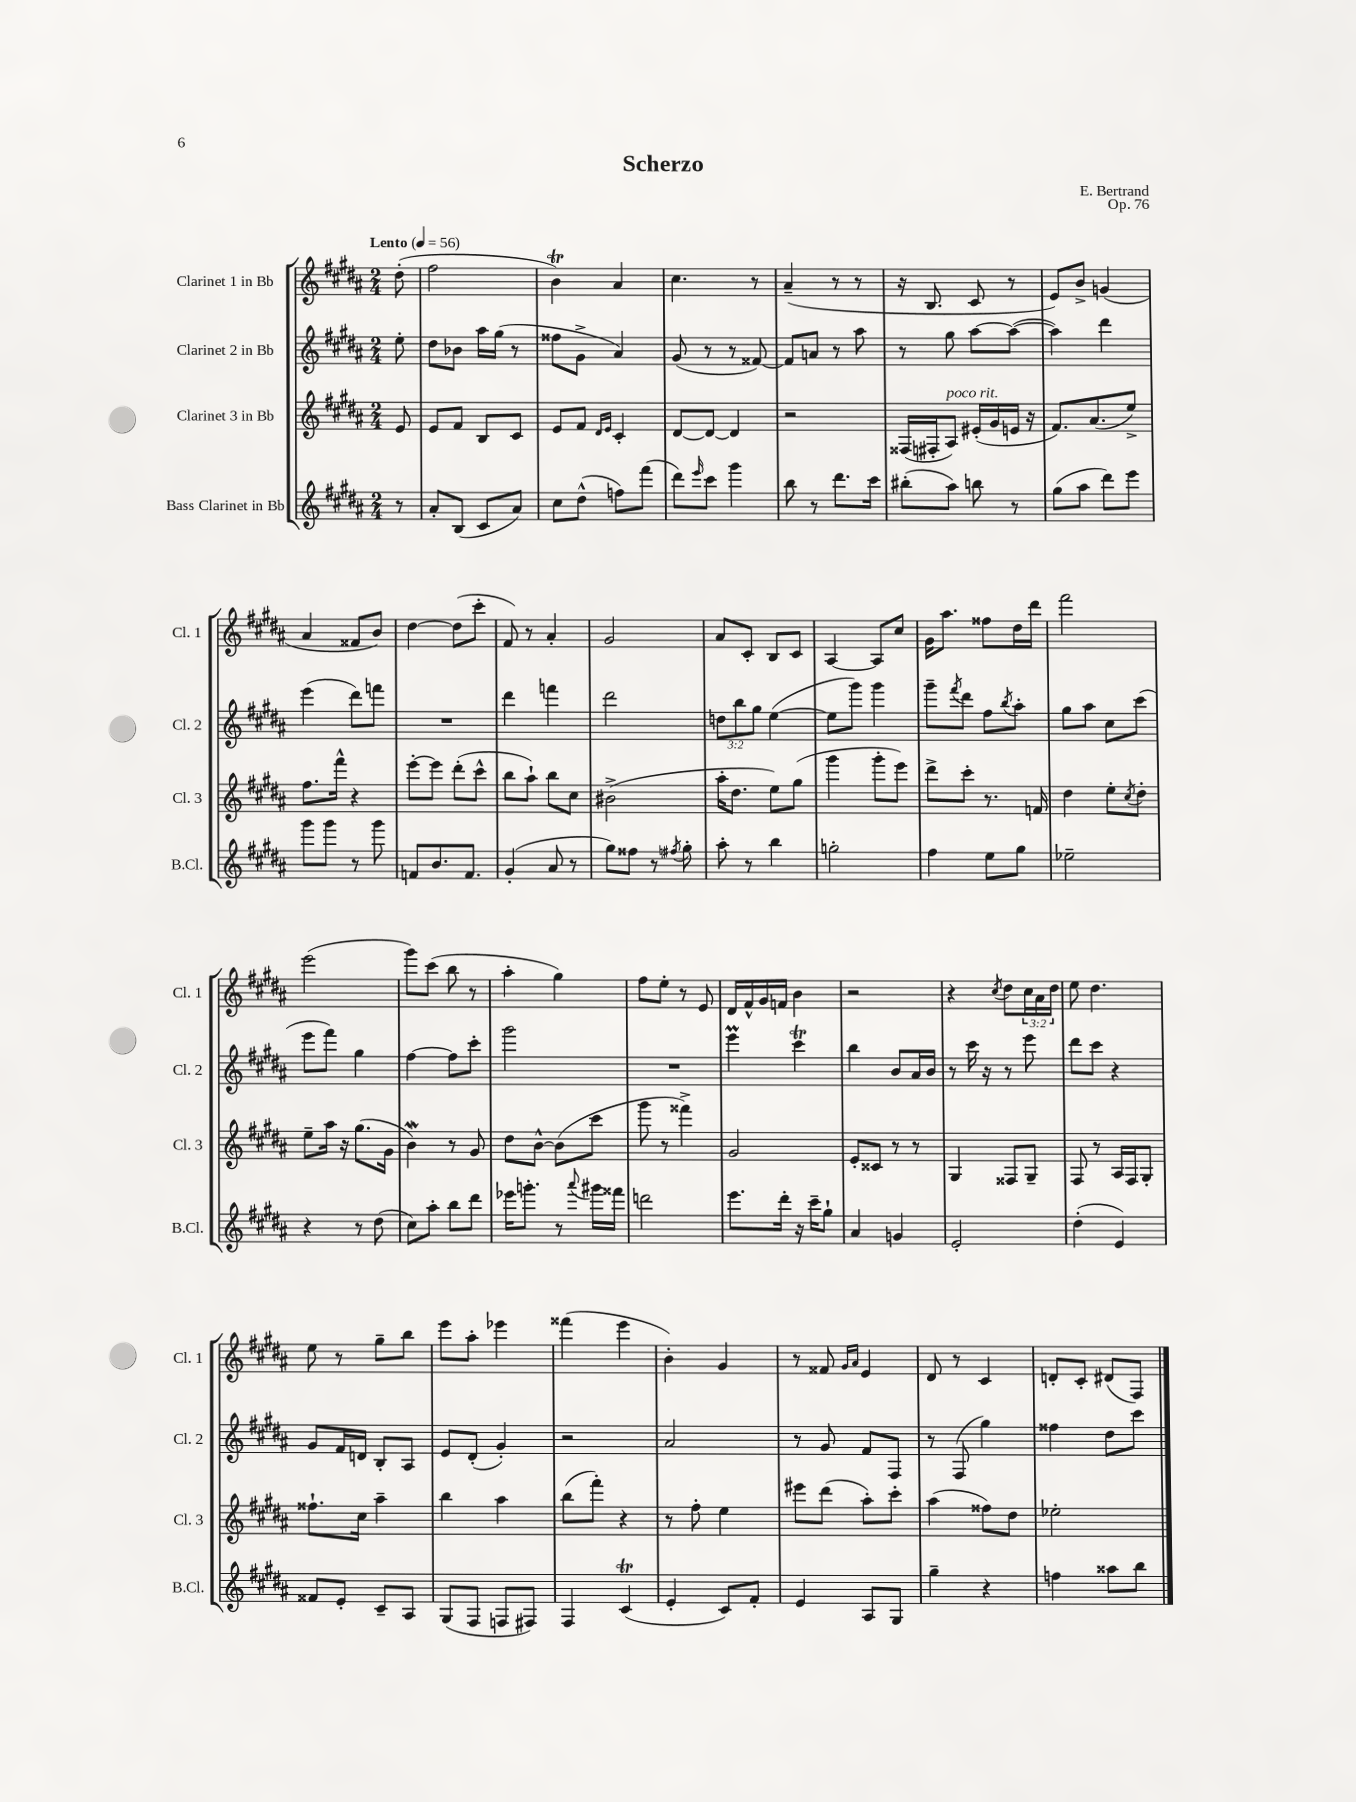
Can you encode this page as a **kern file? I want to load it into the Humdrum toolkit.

**kern	**kern	**kern	**kern
*part4	*part3	*part2	*part1
*staff4	*staff3	*staff2	*staff1
*I"Bass Clarinet in Bb	*I"Clarinet 3 in Bb	*I"Clarinet 2 in Bb	*I"Clarinet 1 in Bb
*I'B.Cl.	*I'Cl. 3	*I'Cl. 2	*I'Cl. 1
*clefG2	*clefG2	*clefG2	*clefG2
*k[f#c#g#d#a#]	*k[f#c#g#d#a#]	*k[f#c#g#d#a#]	*k[f#c#g#d#a#]
*M2/4	*M2/4	*M2/4	*M2/4
*MM56	*MM56	*MM56	*MM56
=	=	=	=
!	!	!	!LO:TX:a:B:t=Lento
8r	8e/	8ee'\	(8dd#'\
=1	=1	=1	=1
8a#'/L	8e/L	8dd#\L	2ff#\
(8B/J	8f#/J	8b-X\J	.
8c#/L	8B/L	16aa#\LL	.
.	.	(16gg#\JJ	.
8a#/J)	8c#/J	8r	.
=2	=2	=2	=2
8cc#\L	8e/L	8ff##X\L	4bT\)
(8dd#^^\J	8f#/J	8g#^\J	.
.	16qqd#/LL	.	.
.	16qqe/JJ	.	.
8ffn\L)	4c#'/	4a#/)	4a#/
(8fff#\J	.	.	.
=3	=3	=3	=3
8ddd#\L)	[8d#/L	(8g#/	4.cc#\
16qqeee/	.	.	.
8ccc#\J	8d#/J_	8r	.
4ggg#\	4d#/]	8r	.
.	.	[8f##X/)	8r
=4	=4	=4	=4
8bb\	2r	8f##/L]	(4a#~/
8r	.	8an/J	.
8.ddd#\L	.	8r	8r
.	.	8aa#\	8r
16ccc#\Jk	.	.	.
=5	=5	=5	=5
(8bb#X'\L	(16F##X/LL	8r	16r
.	16F#X'/J	.	8.B/
!	!LO:TX:a:i:t=poco rit.	!	!
8aa#\J)	8A#/J)	8gg#\	.
8bbn\	(16e#X'/LL	[8aa#\L	8c#/
.	16g#/	.	.
8r	16en/JJ	(8aa#\J_	8r
.	16r	.	.
=6	=6	=6	=6
(8gg#\L	8.f#/L)	4aa#\])	8e/L)
8aa#\J	.	.	8b^/J
.	(8.a#/	.	.
8ddd#\L)	.	4ddd#\	(4gn/
8eee\J	8ee^/J)	.	.
!!LO:LB:g=z
=7	=7	=7	=7
8ggg#\L	8.ff#\L	(4eee\	4a#/
8ggg#\J	.	.	.
.	16fff#^^\Jk	.	.
8r	4r	8ddd#\L)	8f##X/L
8ggg#\	.	8fffn\J	8b/J)
=8	=8	=8	=8
8fn/L	[8eee'\L	2r	[4dd#\
8.b/	8eee\J]	.	.
.	(8ddd#'\L	.	(8dd#\L]
8.f/J	.	.	.
.	8ccc#^^\J	.	8ccc#'\J
=9	=9	=9	=9
(4g#'/	8bb\L	4ddd#\	8f#/)
.	8aa#`\J)	.	8r
8a#/	8bb\L	4fffn\	4a#'/
8r	8cc#\J	.	.
=10	=10	=10	=10
8gg#\L)	(2b#X^\	2ddd#\	2g#/
8ff##X\J	.	.	.
8r	.	.	.
8qff#X/	.	.	.
8gg#'\	.	.	.
=11	=11	=11	=11
8aa#'\	16aa#'\KL	12ddn\L	8a#/L
.	8.dd#\J	.	.
.	.	12bb\	.
8r	.	.	8c#'/J
.	.	12gg#\J	.
4bb\	8ee\L)	([4ee\	8B/L
.	(8gg#\J	.	8c#/J
=12	=12	=12	=12
2ggn'\	4ggg#\	8ee\L]	[4A#/
.	.	8ggg#\J)	.
.	8ggg#'\L	4ggg#\	8A#/L]
.	8eee\J)	.	8cc#/J
=13	=13	=13	=13
4ff#\	8ddd#^\L	8ggg#~\L	16g#\KL
.	.	.	8.aa#\J
.	.	8qfff#/	.
.	8ccc#'\J	8ddd#\J	.
8ee\L	8.r	8ff#\L	8ff##X\L
.	.	8qbb/	.
8gg#\J	.	8aa#'\J	16dd#\L
.	16fn/	.	16ddd#\JJ
=14	=14	=14	=14
2ee-X~\	4dd#\	8gg#\L	2fff#\
.	.	8aa#\J	.
.	8ee'\L	8cc#\L	.
.	8qcc#/	.	.
.	8dd#'\J	(8ccc#\J	.
!!LO:LB:g=z
=15	=15	=15	=15
4r	8ee~\L	8eee\L	(2eee\
.	16aa#\Jk	8fff#\J)	.
.	16r	.	.
8r	(8.gg#\L	4gg#\	.
(8dd#\	.	.	.
.	16g#\Jk	.	.
=16	=16	=16	=16
8cc#\L)	4bw\)	[4ff#\	8ggg#\L)
8aa#'\J	.	.	(8ccc#\J
8bb\L	8r	8ff#\L]	8bb\
8ddd#\J	8g#/	8ccc#'\J	8r
=17	=17	=17	=17
16eee-X\KL	8dd#\L	2ggg#\	4aa#'\
8.gggn'\J	.	.	.
.	[8b^^\J	.	.
8r	(8b\L]	.	4gg#\)
8qqaaa#/	.	.	.
16ggg#X\LL	8ccc#\J	.	.
16fff##X\JJ	.	.	.
=18	=18	=18	=18
2dddn\	8ggg#\	2r	8ff#\L
.	8r	.	8ee'\J
.	4fff##X^\)	.	8r
.	.	.	8e/
=19	=19	=19	=19
8.eee\L	2g#/	4eeeM\	16d#/LL
.	.	.	16f#^^/
.	.	.	16g#/
16ddd#'\Jk	.	.	16fn/JJ
16r	.	4ccc#T\	4b\
16ccc#~\KL	.	.	.
8gg#`\J	.	.	.
=20	=20	=20	=20
4a#/	8e'/L	4bb\	2r
.	8c##X/J	.	.
4gn/	8r	8b/L	.
.	8r	16a#/L	.
.	.	16b/JJ	.
=21	=21	=21	=21
2e'/	4G#/	8r	4r
.	.	16ccc#\	.
.	.	16r	.
.	.	.	8qcc#/
.	8F##X/L	8r	8dd#\L
.	8G#~/J	8eee\	24cc#\L
.	.	.	24a#\
.	.	.	24dd#\JJ
=22	=22	=22	=22
(4dd#'\	8F#/	8ddd#\L	8ee\
.	8r	8ccc#\J	4.dd#\
4e/)	16A#/LL	4r	.
.	16F#/J	.	.
.	8G#'/J	.	.
!!LO:LB:g=z
=23	=23	=23	=23
8f##X/L	8.ff##X`\L	8g#/L	8ee\
8e'/J	.	16f#/L	8r
.	16cc#\Jk	16dn/JJ	.
8c#~/L	4aa#~\	8B'/L	8gg#~\L
8A#/J	.	8A#/J	8bb\J
=24	=24	=24	=24
(8G#/L	4bb\	8e/L	8eee\L
8F#/J	.	(8d#'/J	8aa#'\J
8Fn/L	4aa#\	4g#'/)	4eee-X\
8F#X/J)	.	.	.
=25	=25	=25	=25
4F#/	(8bb\L	2r	(4fff##X\
.	8fff#'\J)	.	.
(4c#T/	4r	.	4eee\
=26	=26	=26	=26
4e'/	8r	2a#/	4b'\)
.	8ff#'\	.	.
8c#/L)	4ee\	.	4g#/
8f#'/J	.	.	.
=27	=27	=27	=27
4e/	8eee#X\L	8r	8r
.	(8ddd#\J	8g#/	8f##X/
.	.	.	16qqg#/LL
.	.	.	16qqa#/JJ
8A#/L	8aa#'\L)	8f#/L	4e/
8G#/J	8ccc#'\J	8F#/J	.
=28	=28	=28	=28
4gg#~\	(4aa#\	8r	8d#/
.	.	(8F#/	8r
4r	8ff##X\L)	4gg#\)	4c#/
.	8dd#\J	.	.
=29	=29	=29	=29
4ffn\	2ee-X'\	4ff##X\	8dn'/L
.	.	.	8c#'/J
8aa##X\L	.	8dd#\L	(8d#X/L
8bb\J	.	8ccc#\J	8F#/J)
==	==	==	==
*-	*-	*-	*-
